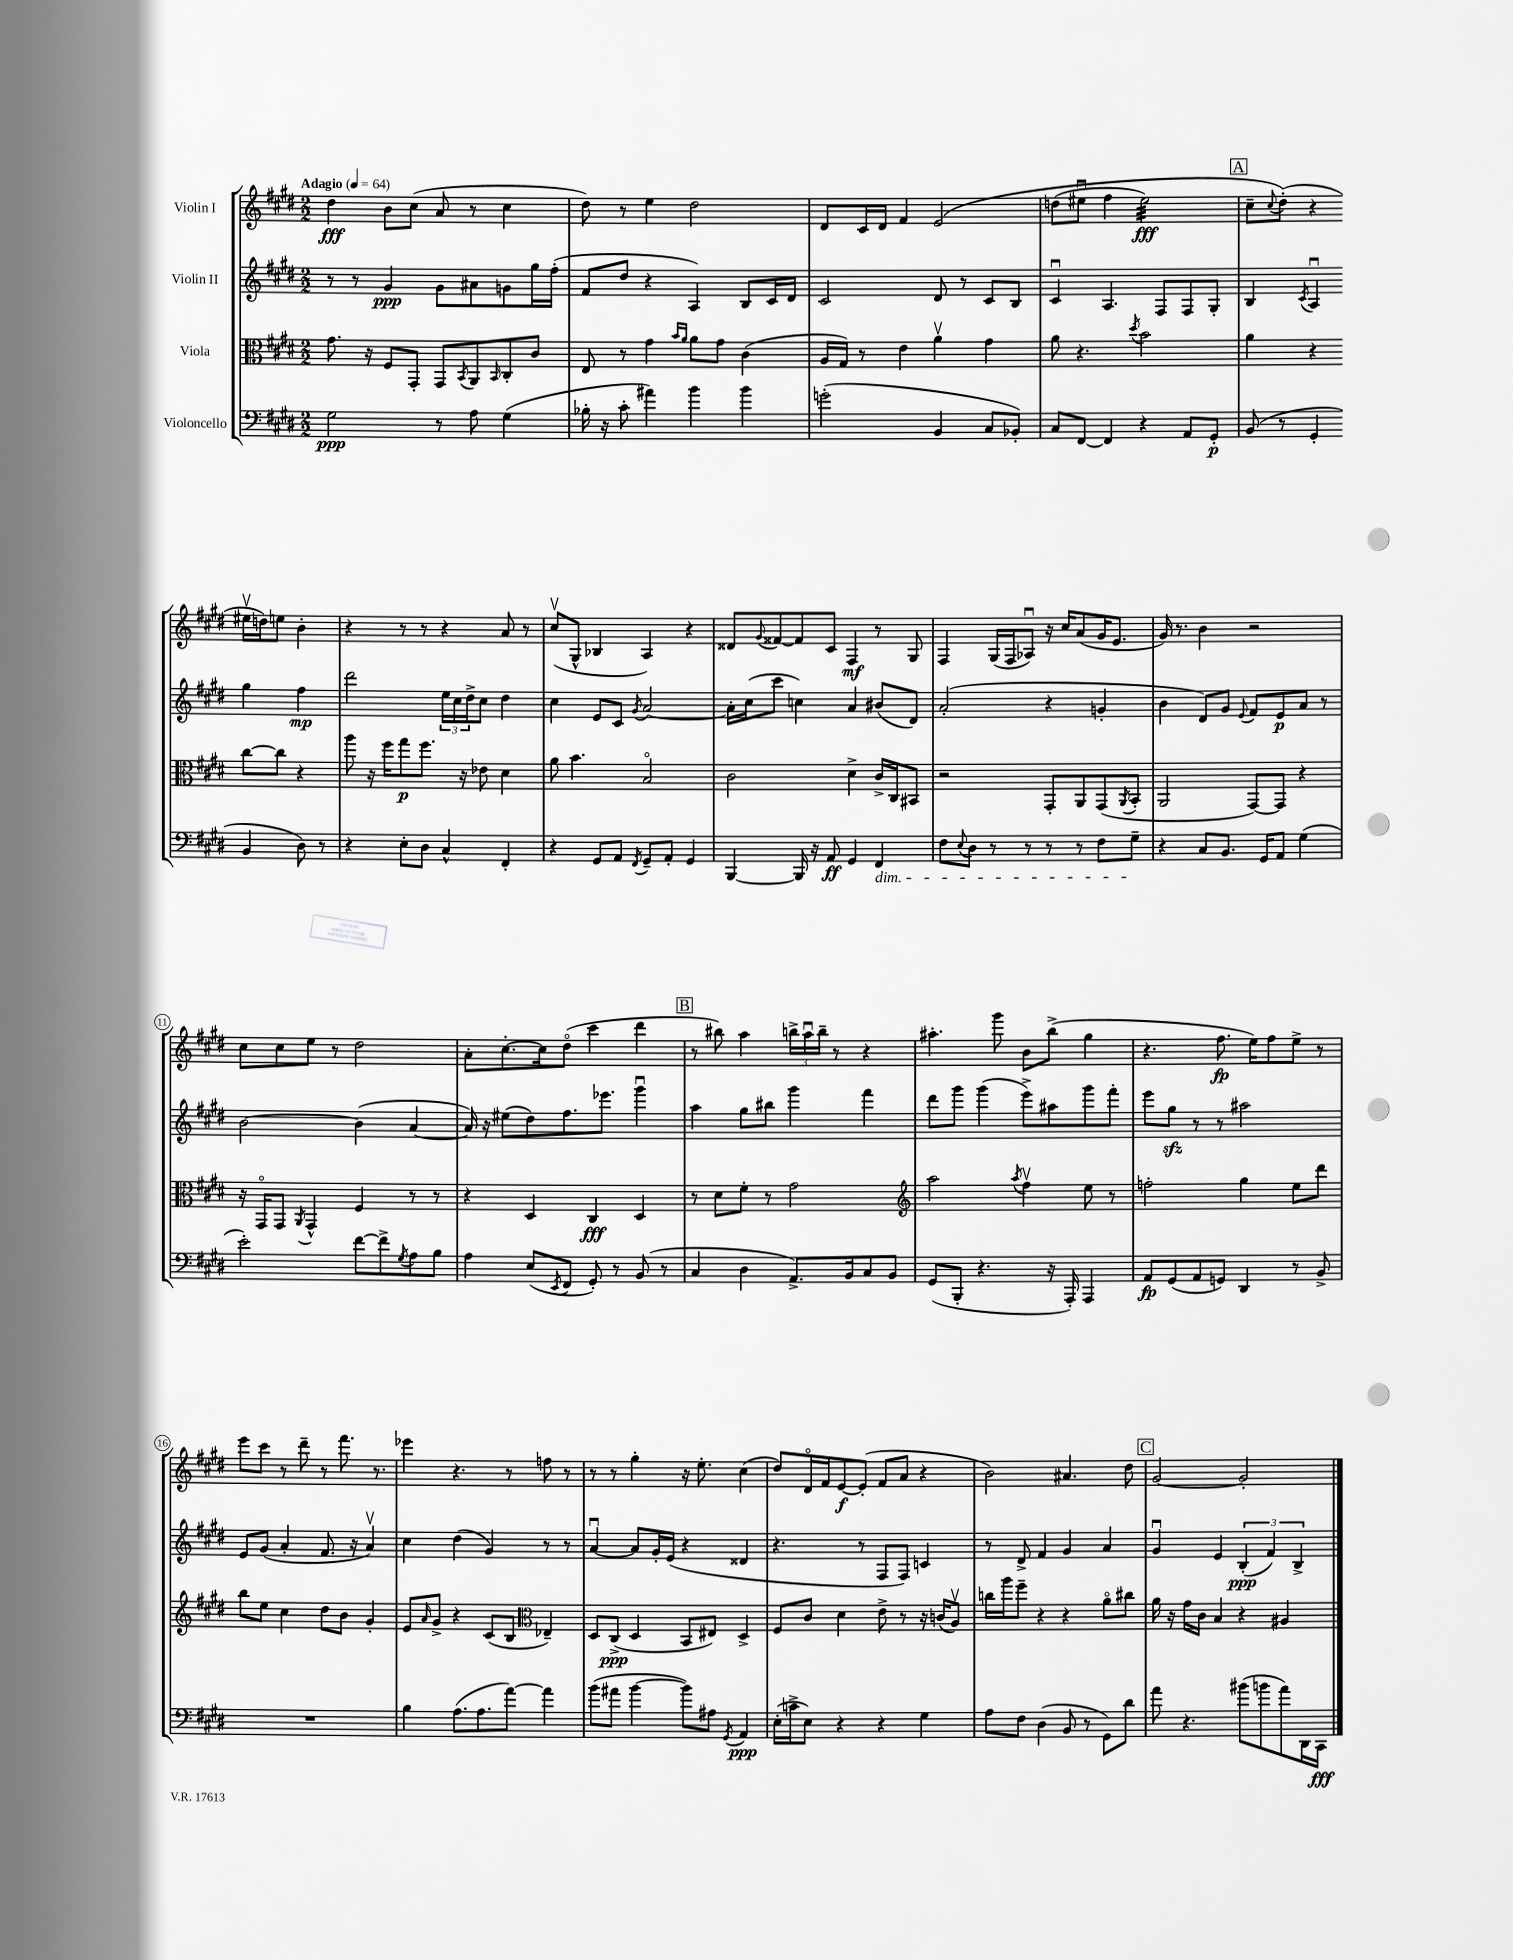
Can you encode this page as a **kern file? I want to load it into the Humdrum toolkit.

**kern	**kern	**kern	**kern
*staff4	*staff3	*staff2	*staff1
*clefF4	*clefC3	*clefG2	*clefG2
*k[f#c#g#d#]	*k[f#c#g#d#]	*k[f#c#g#d#]	*k[f#c#g#d#]
*M2/2	*M2/2	*M2/2	*M2/2
*MM64	*MM64	*MM64	*MM64
2G#	8.g#	8r	4dd#
.	.	8r	.
.	16r	.	.
.	8F#	4g#	8b
.	8GG#'	.	(8cc#
8r	8GG#	8g#	8a
.	8qBB	.	.
8A	8AA	8a#	8r
.	16qqBB	.	.
(4G#	8C#'	8g	4cc#
.	8c#	16gg#	.
.	.	(16ff#'	.
=	=	=	=
16B-'	8E	8f#	8dd#)
16r	.	.	.
8c#'	8r	8dd#	8r
4a#)	4g#	4r	4ee
.	16qqb	.	.
.	16qqa	.	.
4b	8a	4A)	2dd#
.	8g#	.	.
4b	(4c#	8B	.
.	.	16c#	.
.	.	16d#	.
=	=	=	=
(2g'	16A	2c#	8d#
.	16G#)	.	.
.	8r	.	16c#
.	.	.	16d#
.	4e	.	4f#
4BB	4av	8d#	&(2e
.	.	8r	.
8C#	4g#	8c#	.
8BB-')	.	8B	.
=	=	=	=
8C#	8a	4c#u	(8dd
[8FF#	4.r	.	8ee#u
4FF#]	.	4.A	4ff#
.	8qdd#	.	.
4r	2b	.	2ee#)
.	.	8F#	.
8AA	.	8F#	.
8GG#'	.	8G#'	.
=	=	=	=
(8BB	4a	4B	8cc#~
.	.	.	8qqcc#
8r	.	.	(8dd#'&)
.	.	8qc#	.
4GG#'	4r	4Au	4r
4BB	[8cc#	4gg#	16ee#v
.	.	.	16dd)
.	8cc#]	.	8ee
8D#)	4r	4ff#	4b'
8r	.	.	.
=	=	=	=
4r	8aa	2ddd#	4r
.	16r	.	.
.	16ff#	.	.
8E'	8gg#	.	8r
8D#	8.ff#	.	8r
4C#^^	.	24ee	4r
.	.	24cc#	.
.	16r	.	.
.	.	24dd#^	.
.	8e-	8cc#	.
4FF#'	4d#	4dd#	8a
.	.	.	8r
=	=	=	=
4r	8a	4cc#	(8cc#v
.	4.b	.	8G#^^
8GG#	.	8e	4B-
8AA	.	8c#	.
8qFF#	.	8qg#	.
8GG#~	2Bo	[2a	4A)
8AA'	.	.	.
4GG#	.	.	4r
=	=	=	=
[4BBB	2c#	16a']	8d##
.	.	(16cc#	.
.	.	.	8qqg#
.	.	8ccc#	[8f##
16BBB]	.	4cc)	8f##]
16r	.	.	.
8AA	.	.	8c#
4GG#	4d#^	4a	4F#
4FF#	16c#^	(8b#	8r
.	16C#	.	.
.	8BB#	8d#)	8G#
=	=	=	=
8F#	2r	(2a'	4F#
8qqE	.	.	.
8D#	.	.	.
8r	.	.	(16G#
.	.	.	16F#
8r	.	.	8A-u)
8r	8GG#'	4r	16r
.	.	.	16cc#
8r	8AA	.	(8a
8F#	(8GG#	4g'	16g#
.	.	.	8.e
.	8qAA	.	.
8G#~	8BB'	.	.
=	=	=	=
4r	2AA	4b	16g#)
.	.	.	8.r
8C#	.	8d#)	4b
8.BB	.	8g#	.
.	.	8qqe	.
.	[8GG#)	8f#	2r
16GG#	.	.	.
8AA	8GG#]	8e	.
(4G#	4r	8a	.
.	.	8r	.
=	=	=	=
2e')	16r	[2b	8cc#
.	16GG#o	.	.
.	8GG#	.	8cc#
.	8qAA	.	.
.	4GG#^^	.	8ee
.	.	.	8r
[8f#	4F#	(4b]	2dd#
8f#^]	.	.	.
8qG#	.	.	.
8A	8r	[4a	.
8B	8r	.	.
=	=	=	=
4A	4r	16a])	8a'
.	.	16r	.
.	.	(8ee#	[8.cc#'
(8E	4D#	8dd#)	.
.	.	.	16cc#]
8qEE	.	.	.
8FF#	.	8.ff#	(8dd#o
8GG#')	4C#	.	4ccc#
.	.	8.eee-	.
8r	.	.	.
(8BB	4D#	4ggg#u	4ddd#
8r	.	.	.
=	=	=	=
4C#	8r	4aa	8r
.	8d#	.	8bb#)
4D#	8f#'	8gg#	4aa
.	8r	8bb#	.
8.AA^)	2g#	4ggg#	24bb^
.	.	.	24aau
.	.	.	24bb~
.	.	.	8r
16BB	.	.	.
8C#	.	4fff#	4r
8BB	.	.	.
=	=	=	=
*	*clefG2	*	*
(8GG#	2aa	8ddd#	4.aa#'
8BBB'	.	8ggg#	.
4.r	.	(4ggg#	.
.	.	.	8ggg#
.	8qaa	.	.
.	4ff#v	8eee^)	8b
16r	.	8aa#	(8bb^
16AAA')	.	.	.
4AAA	8ee	8ggg#	4gg#
.	8r	8fff#'	.
=	=	=	=
8AA	2ff'	8eee	4.r
(8GG#	.	8gg#	.
8AA	.	8r	.
8GG)	.	8r	8.ff#
4DD#	4gg#	2aa#	.
.	.	.	16ee)
.	.	.	8ff#
8r	8ee	.	8ee^
8BB^	8ddd#	.	8r
=	=	=	=
1r	8bb	8e	8eee
.	8ee	(8g#	8ccc#
.	4cc#	4a'	8r
.	.	.	8ddd#~
.	8dd#	8.f#	8r
.	8b	.	8.fff#
.	.	16r	.
.	4g#'	4av)	.
.	.	.	8.r
=	=	=	=
4B	8e	4cc#	4eee-
.	16qqa	.	.
.	8g#^	.	.
(8.A	4r	(4dd#	4.r
8.A	.	.	.
.	(8c#	4g#)	.
[8a)	8B	.	8r
*	*clefC3	*	*
4a]	4E-~)	8r	8ff
.	.	8r	8r
=	=	=	=
(8b	8D#	[4au	8r
8a#	(8C#^	.	8r
[4b	4D#	8a]	4gg#'
.	.	16g#'	.
.	.	(16e	.
8b])	8BB	4r	16r
.	.	.	8.ee'
8A#	8E#)	.	.
8qGG#	.	.	.
4AA	4D#^	4d##	(4cc#
=	=	=	=
(16E'	8F#	4.r	8dd#)
16c^	.	.	.
8E)	8c#	.	16d#o
.	.	.	16f#
4r	4d#	.	[8e
.	.	8r	(8e']
4r	8e^	8F#	8f#
.	8r	8F#)	8a
4G#	16r	4c	4r
.	(16c	.	.
.	8Av)	.	.
=	=	=	=
8A	16cc	8r	2b)
.	16aa	.	.
8F#	8ff#~	8d#^	.
(4D#	4r	4f#	.
8BB	4r	4g#	4.a#
8r	.	.	.
8GG#)	8ao	4a	.
8d#	8cc#	.	8dd#
=	=	=	=
8a	16a	4g#u	[2g#
.	16r	.	.
4.r	16g#	.	.
.	16c#	.	.
.	4B	4e	.
(8b#	4r	(6B'	2g#']
8b	.	.	.
.	.	6f#)	.
8a)	4A#	.	.
.	.	6B^	.
16DD#	.	.	.
16CC#	.	.	.
==	==	==	==
*-	*-	*-	*-
